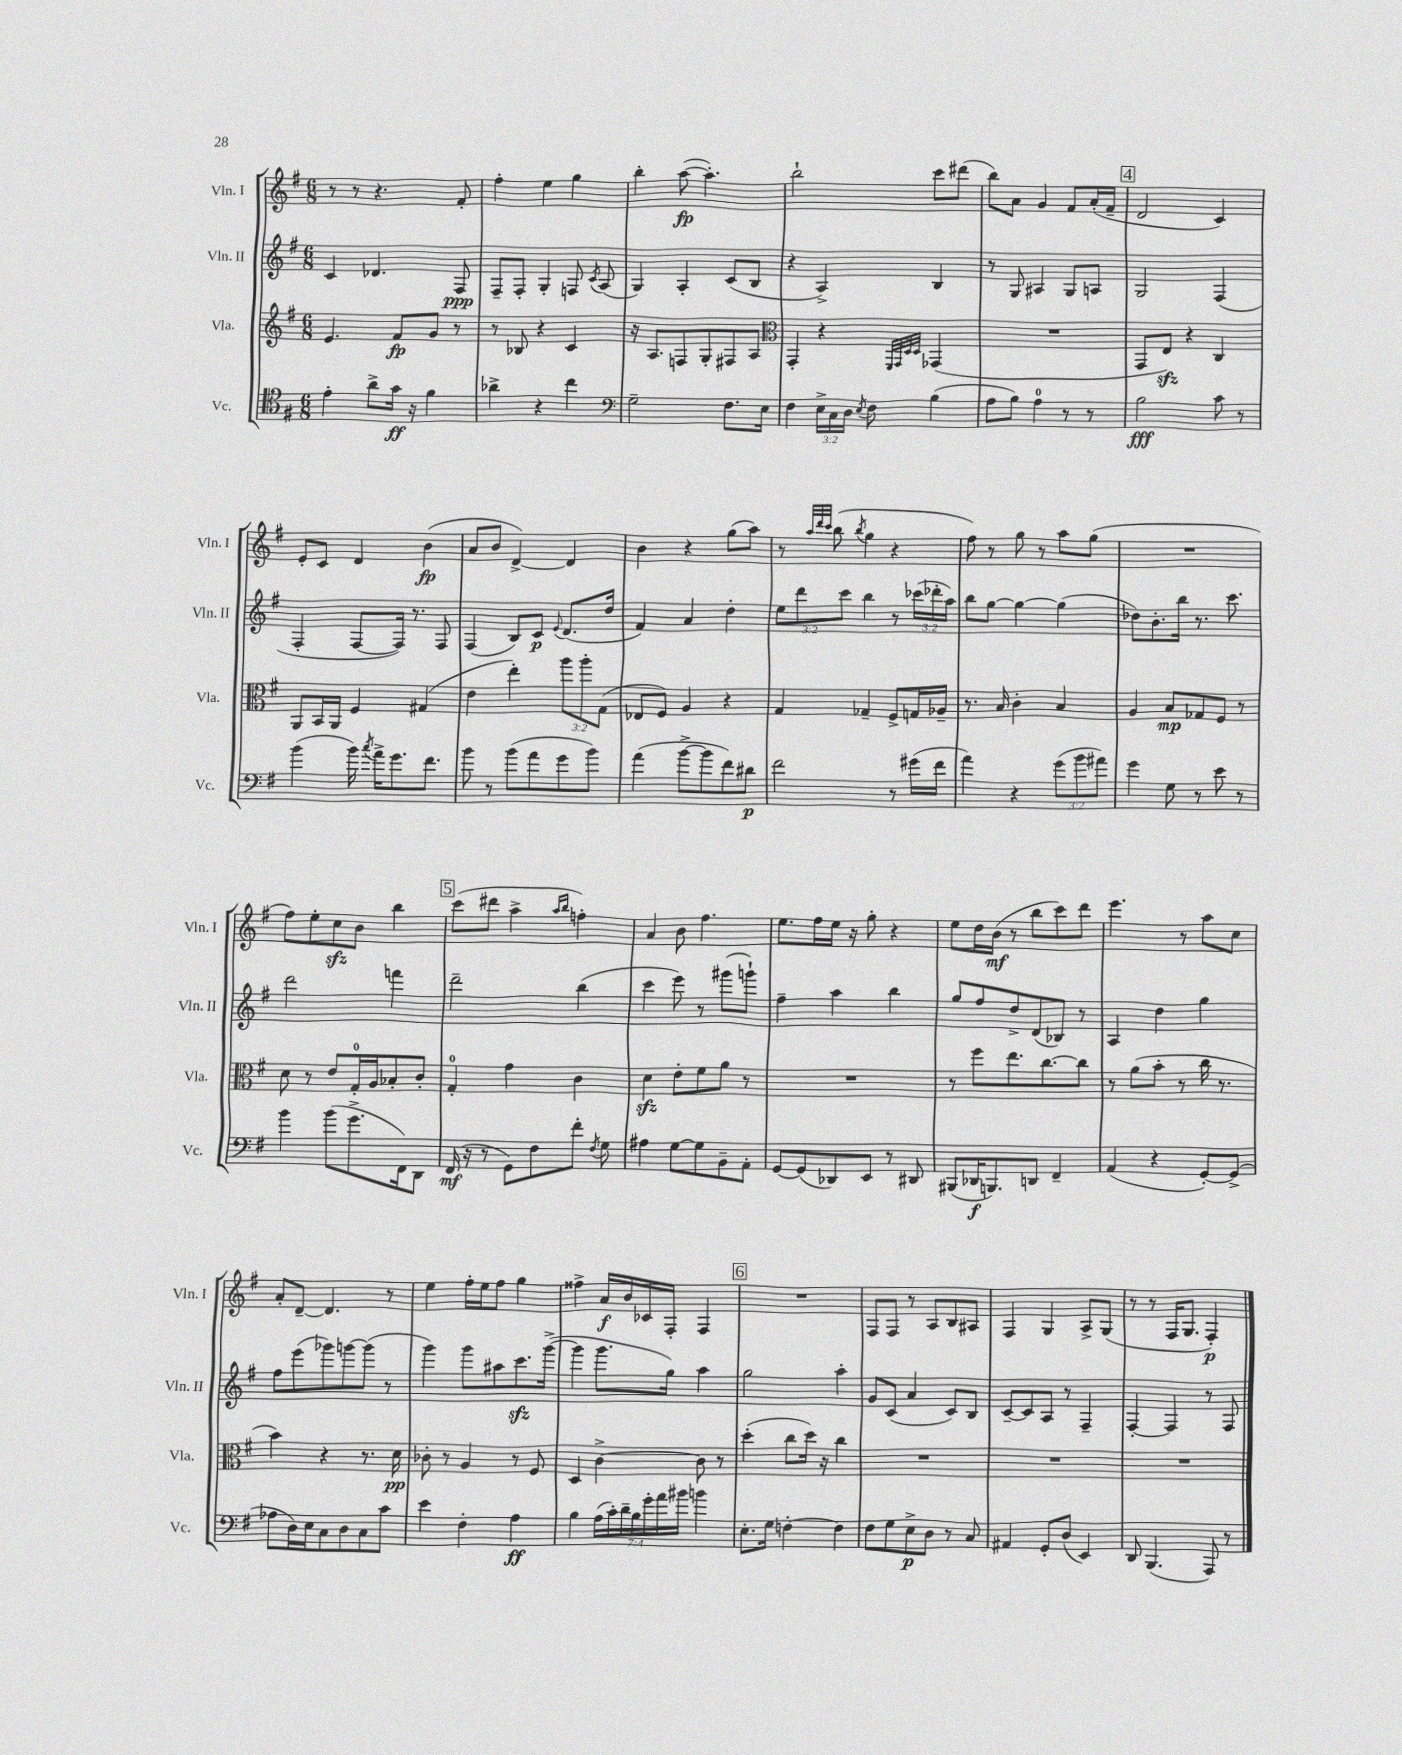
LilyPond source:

<<
\new StaffGroup <<
\new Staff = "s0" \with { instrumentName = "Vln. I" shortInstrumentName = "Vln. I" } {
    \clef treble \key g \major \numericTimeSignature \time 6/8
    \autoBeamOff r8 r8 r4. fis'8-. |
    fis''4-. e''4 g''4 |
    b''4-. a''8~\fp( a''4.-.) |
    b''2-! c'''8[ dis'''8]( |
    b''8[) a'8] g'4 fis'8[ a'16-.( fis'16]-- |
    \mark \markup { \box "4" } d'2 c'4) |
    e'8[-. c'8] d'4 b'4\fp( |
    a'8[ b'8] d'4~->) d'4 |
    b'4 r4 g''8[( a''8]) |
    r8 \grace { a''32[ d'''32 c'''32] } b''8( \acciaccatura { b''8 } g''4 r4 |
    fis''8) r8 g''8 r8 a''8[ g''8]( |
    R2. |
    fis''8[) e''8-. c''8\sfz b'8] b''4 |
    \mark \markup { \box "5" } c'''8[( dis'''8] a''4-> \grace { a''16[ b''16] } f''4-.) |
    a'4 b'8 fis''4. |
    e''8.[ fis''16 e''16] r16 g''8-. r4 |
    e''8[ d''16 b'16]\mf( r8 b''8[ c'''8) d'''8] |
    e'''4. r8 a''8[ c''8] |
    a'8[-. d'8]~-- d'4. r8 |
    e''4 fis''16[-. e''16 fis''8] g''4 |
    fisis''4-> a'16[\f b'16 ces'16 fis16]-. fis4 |
    \mark \markup { \box "6" } R2. |
    fis8[ fis8] r8 a8[ b8 ais8] |
    fis4 g4 a8[-> g8]( |
    r8 r8 fis16[ g8.] fis4-.\p) \bar "|." |
}
\new Staff = "s1" \with { instrumentName = "Vln. II" shortInstrumentName = "Vln. II" } {
    \clef treble \key g \major \numericTimeSignature \time 6/8 \override Staff.TupletNumber.text = #tuplet-number::calc-fraction-text
    \autoBeamOff c'4 des'4. fis8\ppp |
    fis8[-- fis8]-. g4-. f8 \acciaccatura { c'8 } a8( |
    g4) a4-. c'8[( b8] |
    r4 a4->) b4 |
    r8 g8 ais4 g8[ a8] |
    \mark \markup { \box "4" } g2 fis4( |
    fis4-. fis8[~ fis16]) r8. fis8 |
    fis4( b8[) c'8]\p \appoggiatura { e'8 } d'8.[( d''16] |
    fis'4) a'4 d''4-. |
    \tuplet 3/2 { e''8[ d'''8 c'''8] } b''4 r8 \tuplet 3/2 { ces'''16[( des'''16-. a''16]) } |
    b''8[ g''8]~ g''4~ g''4( |
    des''8[) b'8.-. b''16] r8. c'''8. |
    d'''2 f'''4 |
    \mark \markup { \box "5" } d'''2-- b''4( |
    c'''4 e'''8) r8 gis'''8[( g'''8]-!) |
    fis''4-- a''4 b''4 |
    g''8[ fis''8 d''8-> d'8( bes8]) r8 |
    a4 d''4 g''4 |
    fis''8[ e'''8( ges'''8) g'''8~ g'''8]( r8 |
    g'''4) g'''8[ ais''8 c'''8.\sfz g'''16]~->( |
    g'''4 g'''8.[ g''16]) a''4 |
    \mark \markup { \box "6" } g''2 a''4-. |
    g'8[ c'8]( a'4 c'8[) b8] |
    c'8[~-- c'8 a8] r8 fis4-- |
    fis4~-. fis4 r8 fis8 \bar "|." |
}
\new Staff = "s2" \with { instrumentName = "Vla." shortInstrumentName = "Vla." } {
    \clef treble \key g \major \numericTimeSignature \time 6/8 \override Staff.TupletNumber.text = #tuplet-number::calc-fraction-text
    \autoBeamOff e'4. fis'8[\fp g'8] r8 |
    r8 bes8 r4 c'4 |
    r16 a8.[ f8 g8-. fis8 a8] |
    \clef alto g,4-. r4 \grace { fis,32[ g,32 d32 d32] } ges,4( |
    R2. |
    \mark \markup { \box "4" } g,8[ e8]\sfz) r4 c4 |
    a,8[ b,16 a,16] fis4 gis4( |
    e'4 e''4-.) \tuplet 3/2 { a''8[ a''8-. g8]( } |
    ees8[ fis8]) a4 r4 |
    g4 ges4-- fis8[-> g16 aes16]-- |
    r8. b16 c'4-. b4 |
    a4 b8[\mp ges8 fis8] r8 |
    d'8 r8 e'8[ g16-0-. a16 bes8-. c'8]-. |
    \mark \markup { \box "5" } g4-0-. g'4 c'4 |
    d'4\sfz e'8[-. fis'8 a'8] r8 |
    R2. |
    r8 fis''8[ e''8. c''8.~ c''8] |
    r8 a'8[( b'8]-. r8 c''16 r8. |
    b'4) r4 r8. d'16\pp |
    ces'8-. r8 a4 r8 fis8 |
    d4 c'4~-> c'8 r8 |
    \mark \markup { \box "6" } d''4-.( c''8[ d''16]) r16 c''4 |
    R2. |
    R2. |
    R2. \bar "|." |
}
\new Staff = "s3" \with { instrumentName = "Vc." shortInstrumentName = "Vc." } {
    \clef tenor \key g \major \numericTimeSignature \time 6/8 \override Staff.TupletNumber.text = #tuplet-number::calc-fraction-text
    \autoBeamOff e'4-. a'8[-> g'16]\ff r16 fis'4 |
    aes'4-> r4 c''4 |
    \clef bass g2-- fis8.[ e16] |
    fis4 \tuplet 3/2 { e16[-> c16 d16] } \acciaccatura { e8 } fis8 b4( |
    a8[ b8]) a4-0 r8 r8 |
    \mark \markup { \box "4" } b2\fff c'8 r8 |
    b'4( b'16) \acciaccatura { c''8 } a'16[-> g'8. fis'8.] |
    b'8 r8 b'8[( a'8 g'8 b'8]) |
    a'4( b'8[~-> b'8 fis'8) dis'8]\p |
    fis'2 r8 gis'16[( fis'16] |
    a'4) r4 \tuplet 3/2 { g'8[( b'8 ais'8]) } |
    g'4 g8 r8 e'8 r8 |
    b'4 b'8[( g'8.-> fis,16) d,8] |
    \mark \markup { \box "5" } fis,16\mf( r16 r8 g,8[) fis8 fis'8]-. \acciaccatura { fis8 } g8 |
    ais4 g8[~ g8 b,8-- a,8]-. |
    g,8[~ g,8( des,8) e,8] r8 dis,8 |
    bis,,8[( des,16\f b,,8.) d,8] fis,4-- |
    a,4( r4 g,8[~-.) g,8]->( |
    aes8[ d16) e16 c8 d8 c8 c'8] |
    e'4 fis4-. a4\ff |
    b4 \tuplet 7/4 { a16[( c'16-.) d'16-- b16 g'16-. a'16 bis'16] } b'4 |
    \mark \markup { \box "6" } e8.[-. g16] f4~-. f4 |
    fis8[ g8 e8->\p d8] r8 c8 |
    ais,4 g,8[-. d8]( e,4) |
    d,8 b,,4.( a,,8) r8 \bar "|." |
}
>>
>>
\layout { \context { \Score \remove "Bar_number_engraver" } }
